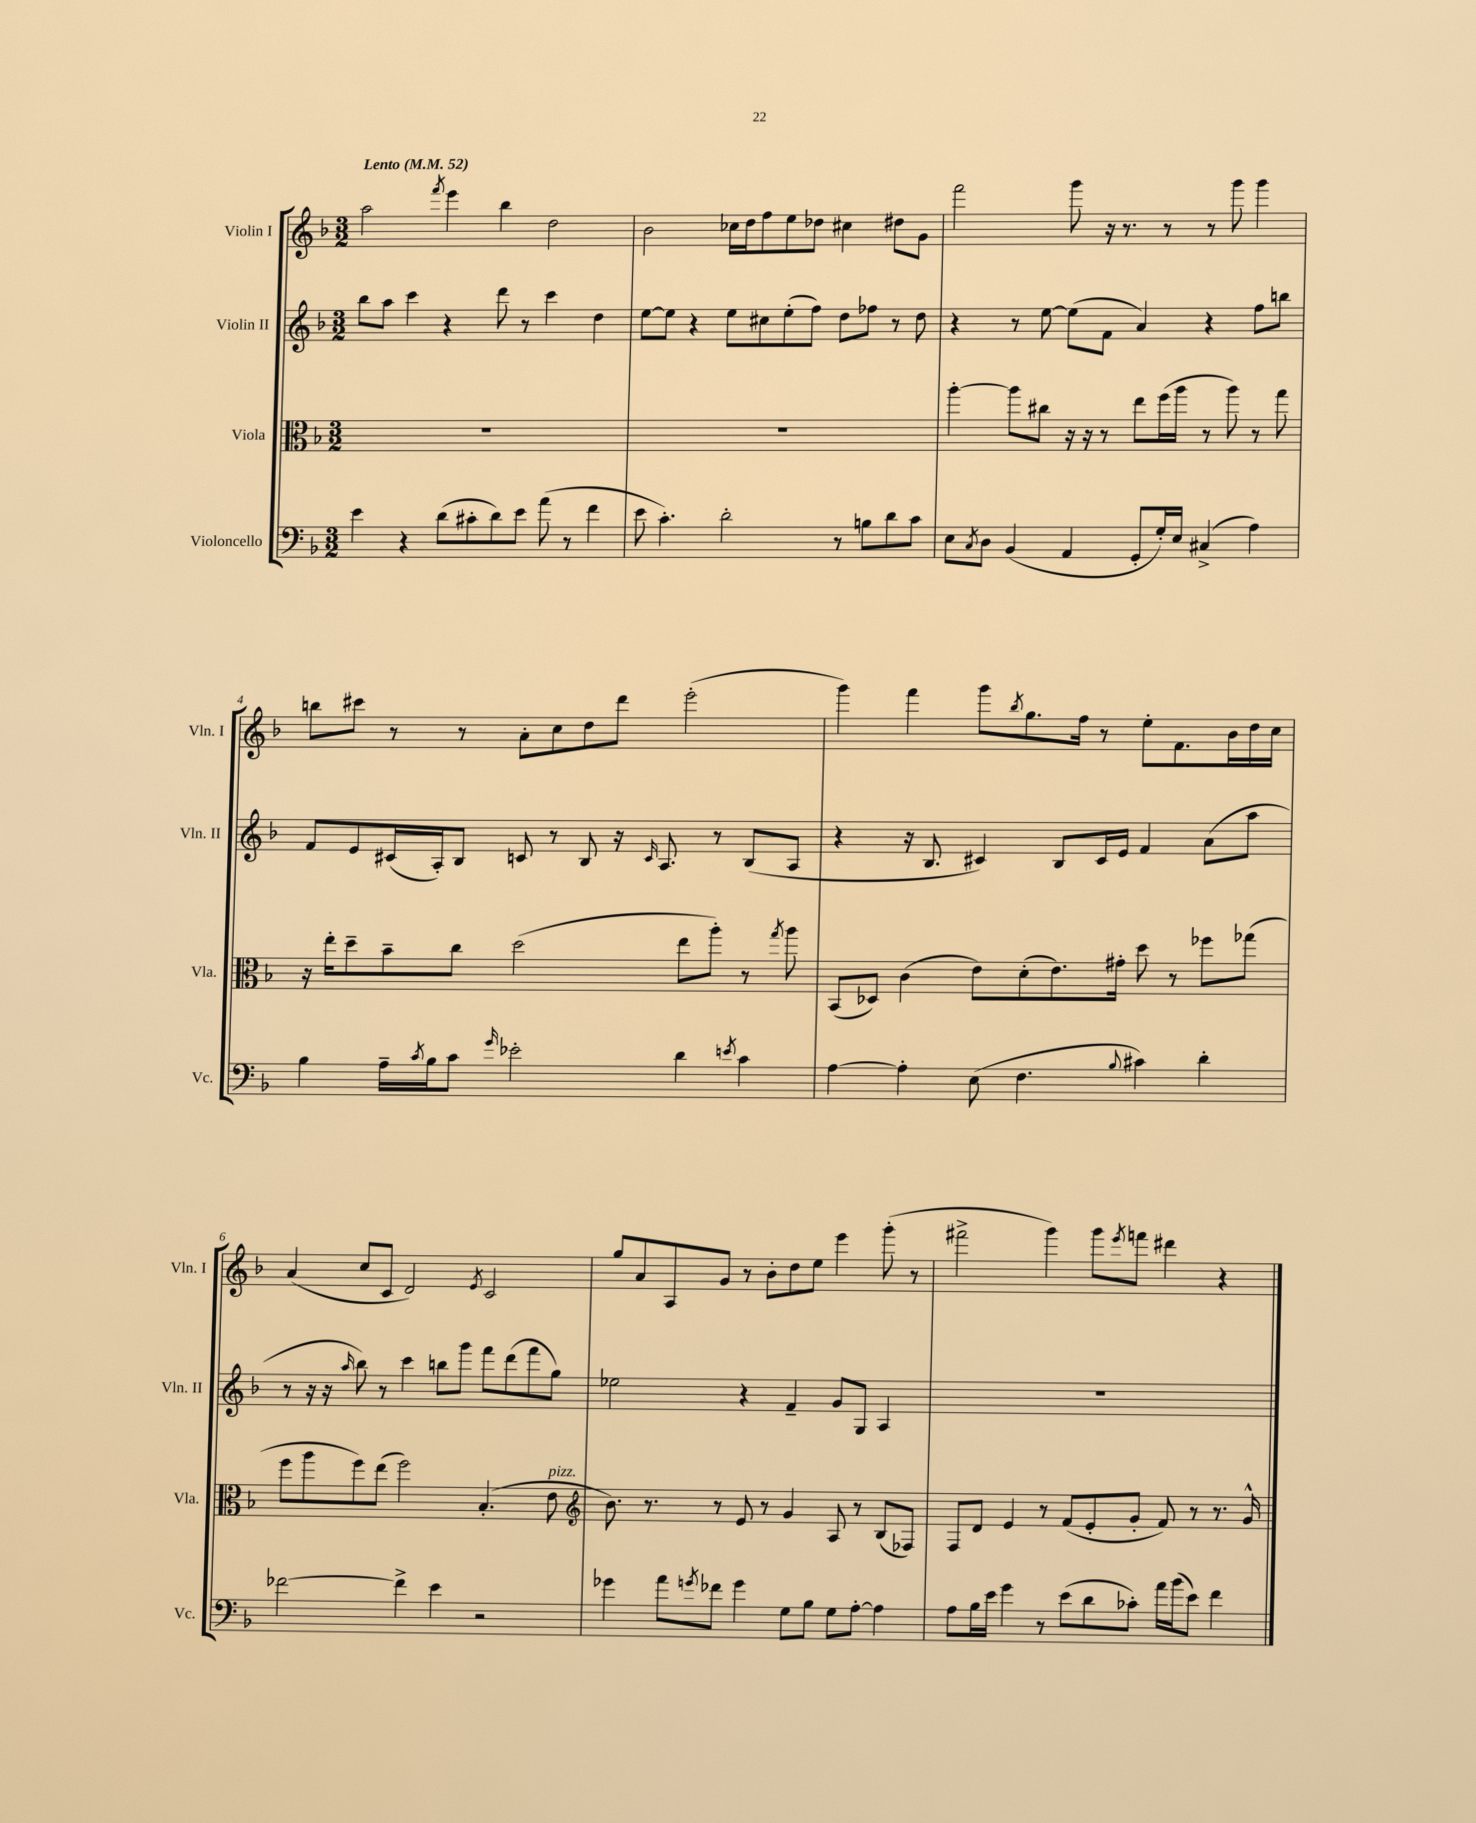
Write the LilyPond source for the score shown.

<<
\new StaffGroup <<
\new Staff = "s0" \with { instrumentName = "Violin I" shortInstrumentName = "Vln. I" } {
    \clef treble \key f \major \numericTimeSignature \time 3/2 \tempo "Lento" 4 = 52
    a''2 \acciaccatura { f'''8 } e'''4 bes''4 d''2 |
    bes'2 ces''16 d''16 f''8 e''8 des''8 cis''4 dis''8 g'8 |
    f'''2 g'''8 r16 r8. r8 r8 g'''8 g'''4 |
    b''8 cis'''8 r8 r8 a'8-. c''8 d''8 d'''8 e'''2-.( |
    g'''4) f'''4 g'''8 \acciaccatura { bes''8 } g''8. f''16 r8 e''8-. f'8. bes'16 d''16 c''16 |
    a'4( c''8 c'8 d'2) \acciaccatura { e'8 } c'2 |
    g''8 a'8 a8 g'8 r8 bes'8-. d''8 e''8 e'''4 g'''8-.( r8 |
    fis'''2-> g'''4) g'''8 \acciaccatura { e'''8 } f'''8 dis'''4 r4 \bar "|." |
}
\new Staff = "s1" \with { instrumentName = "Violin II" shortInstrumentName = "Vln. II" } {
    \clef treble \key f \major \numericTimeSignature \time 3/2
    bes''8 a''8 c'''4 r4 d'''8 r8 c'''4 d''4 |
    e''8~ e''8 r4 e''8 cis''8 e''8-.( f''8) d''8 fes''8 r8 d''8 |
    r4 r8 e''8~ e''8( f'8 a'4) r4 f''8 b''8 |
    f'8 e'8 cis'16( a16-.) bes8 c'8 r8 bes8 r16 \grace { c'16 } a8. r8 bes8( a8 |
    r4 r16 bes8. cis'4) bes8 cis'16 e'16 f'4 a'8( a''8 |
    r8 r16 r16 \grace { a''16 } bes''8) r8 c'''4 b''8 g'''8 f'''8 d'''8( f'''8 g''8) |
    ees''2 r4 f'4-- g'8 g8 a4 |
    R1. \bar "|." |
}
\new Staff = "s2" \with { instrumentName = "Viola" shortInstrumentName = "Vla." } {
    \clef alto \key f \major \numericTimeSignature \time 3/2
    R1. |
    R1. |
    a''4~-. a''8 cis''8 r16 r16 r8 e''8 f''16( a''16 r8 a''8) r8 g''8 |
    r16 e''16-. d''8-- bes'8-- c''8 d''2( e''8 a''8-.) r8 \acciaccatura { g''8 } a''8 |
    bes,8( des8) c'4( e'8) d'8-.( e'8.) gis'16-. d''8 r8 fes''8 ges''8( |
    f''8 a''8 f''8) e''8( f''2) bes4.-.( e'8^\markup { \italic "pizz." } |
    \clef treble bes'8.) r8. r8 e'8 r8 g'4 a8 r8 bes8( fes8) |
    f8 d'8 e'4 r8 f'8( e'8-. g'8-. f'8) r8 r8. g'16-^ \bar "|." |
}
\new Staff = "s3" \with { instrumentName = "Violoncello" shortInstrumentName = "Vc." } {
    \clef bass \key f \major \numericTimeSignature \time 3/2
    e'4 r4 d'8( cis'8-. d'8) e'8 a'8( r8 f'4 |
    e'8 c'4.-.) d'2-. r8 b8 d'8 c'8 |
    e8 \acciaccatura { c8 } d8 bes,4( a,4 g,8-. g16-.) e16 cis4->( a4) |
    bes4 a16-- \acciaccatura { c'8 } bes16 c'8 \grace { g'16 } ees'2-. d'4 \acciaccatura { e'8 } c'4 |
    a4~ a4-. e8( f4. \appoggiatura { bes8 } cis'4) d'4-. |
    fes'2~ fes'4-> e'4 r2 |
    ges'4 a'8 \acciaccatura { g'8 } fes'8 g'4 g8 bes8 g8 a8~-. a4 |
    a8 bes16 e'16 g'4 r8 e'8( d'8 ces'8-.) a'16 bes'16( e'8) f'4 \bar "|." |
}
>>
>>
